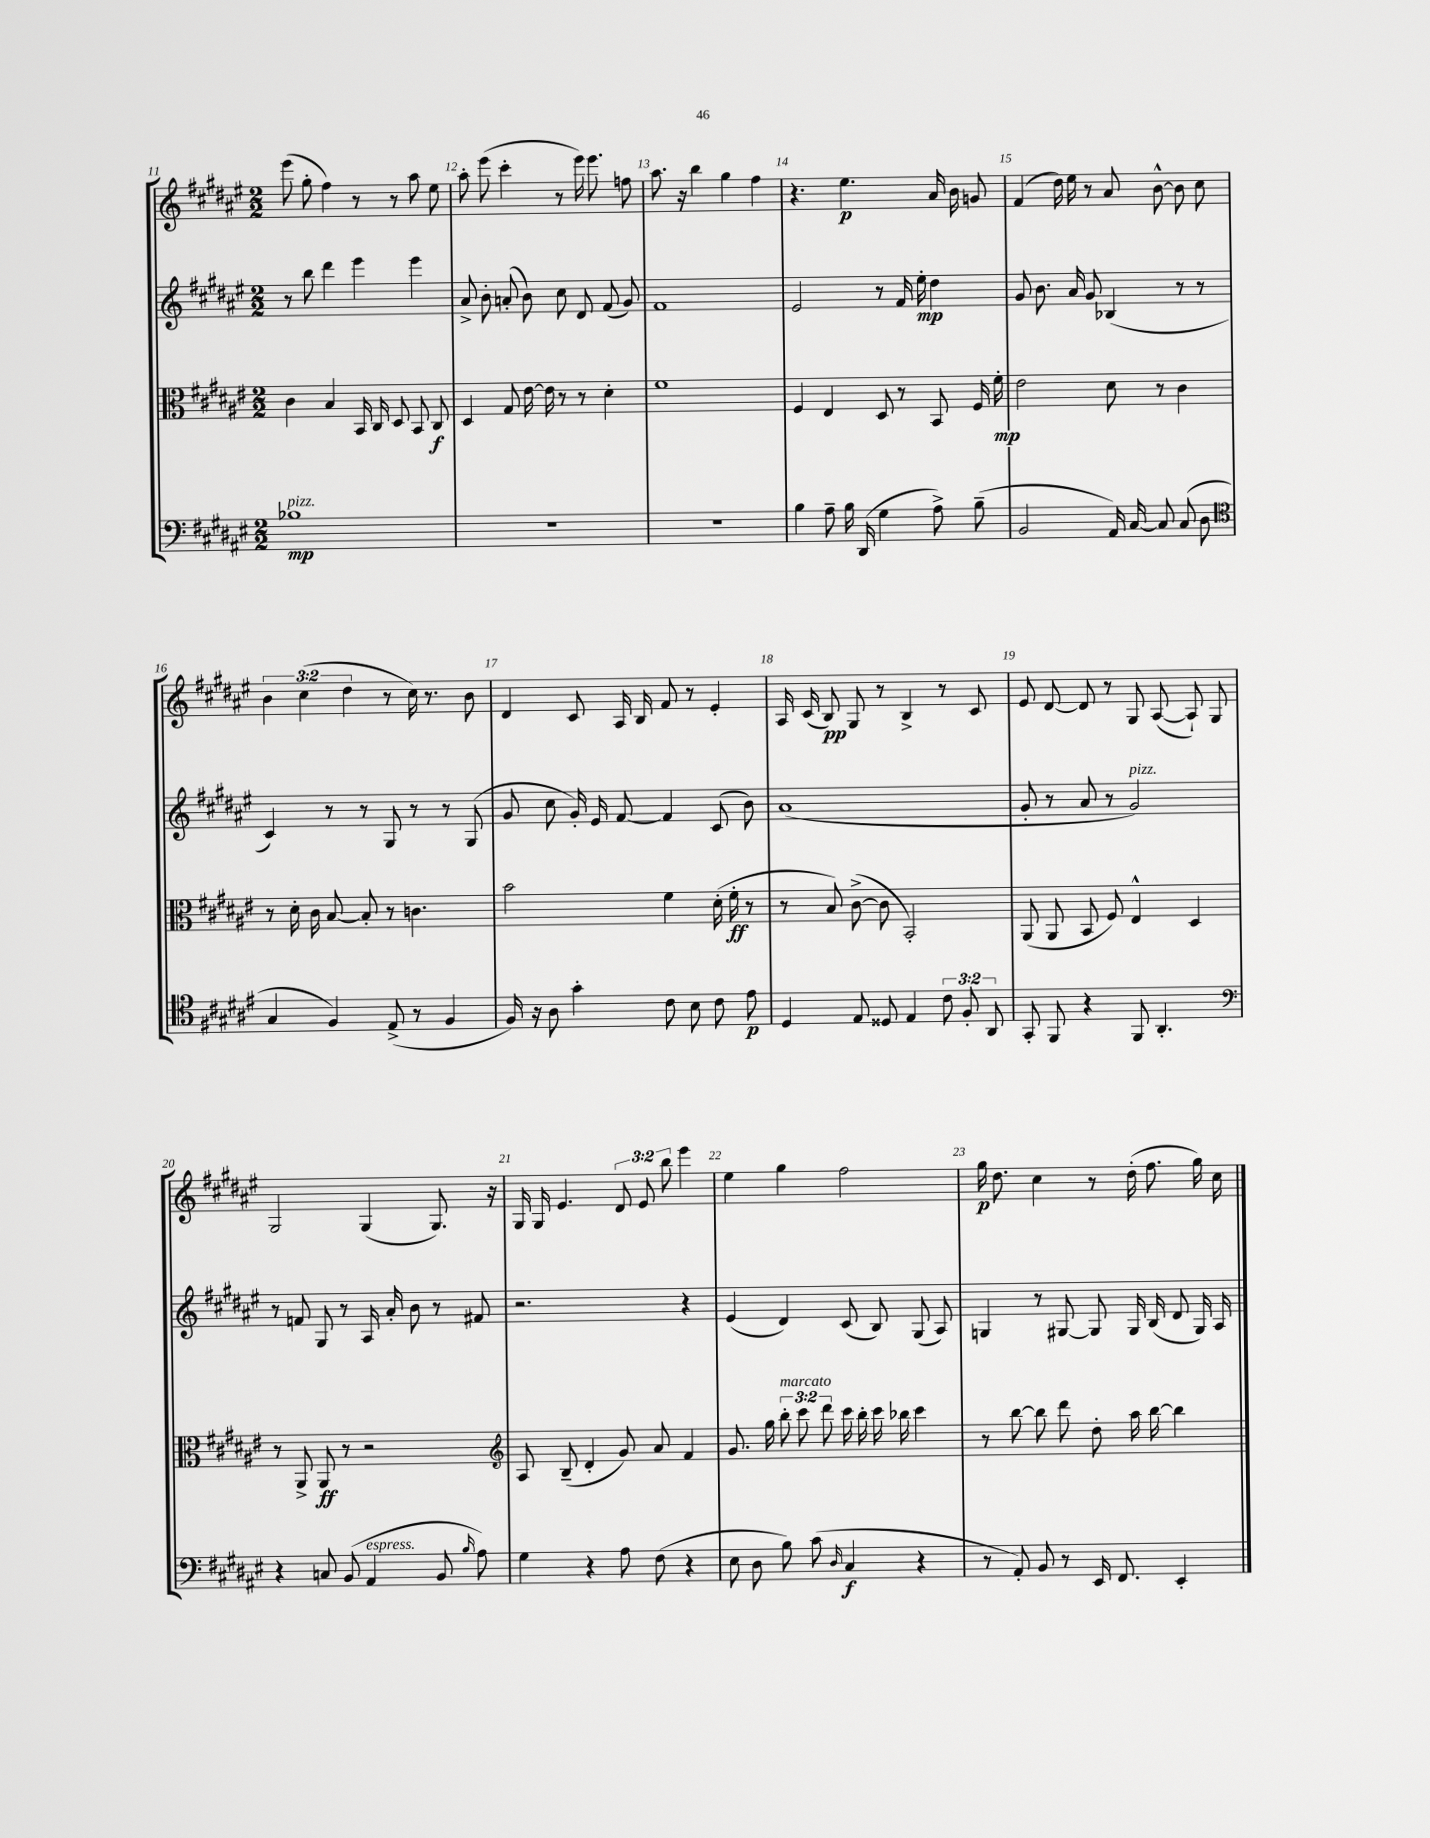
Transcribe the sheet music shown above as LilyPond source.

<<
\new StaffGroup <<
\new Staff = "s0" {
    \clef treble \key fis \major \numericTimeSignature \time 2/2 \override Staff.TupletNumber.text = #tuplet-number::calc-fraction-text
    \autoBeamOff eis'''8( gis''8-. fis''4) r8 r8 ais''8 eis''8 |
    ais''8-. eis'''8( cis'''4-. r8 eis'''16) eis'''8. f''8 |
    ais''8. r16 b''4 gis''4 fis''4 |
    r4. eis''4.\p ais'16 b'16 g'8 |
    fis'4( dis''16) eis''16 r8 ais'8 b'8~-^ b'8 cis''8 |
    \tuplet 3/2 { b'4 cis''4( dis''4 } r8 cis''16) r8. b'8 |
    dis'4 cis'8 ais16 b16 fis'8 r8 eis'4-. |
    ais16 cis'16( b8\pp) gis8 r8 b4-> r8 cis'8 |
    eis'8 dis'8~ dis'8 r8 gis8 ais8~( ais8-!) gis8 |
    gis2 gis4( gis8.) r16 |
    gis16 gis16 eis'4. \tuplet 3/2 { dis'8 eis'8 b''8 } eis'''4 |
    eis''4 gis''4 fis''2 |
    gis''16\p dis''8. cis''4 r8 dis''16-.( fis''8. gis''16) cis''16 \bar "|." |
}
\new Staff = "s1" {
    \clef treble \key fis \major \numericTimeSignature \time 2/2
    \autoBeamOff r8 b''8 dis'''4 eis'''4 eis'''4 |
    ais'8-> b'8-. a'8-.( b'8) cis''8 dis'8 fis'8( gis'8) |
    fis'1 |
    eis'2 r8 fis'16 eis''16-.\mp dis''4 |
    gis'8 b'8. ais'16 gis'8 bes4( r8 r8 |
    cis'4) r8 r8 gis8 r8 r8 gis8( |
    gis'8 cis''8 gis'16-.) eis'16 fis'8~ fis'4 cis'8( b'8) |
    ais'1( |
    gis'8-. r8 ais'8 r8 gis'2^\markup { \italic "pizz." }) |
    r8 f'8 gis8 r8 ais16 ais'16-. b'8 r8 fis'8 |
    r2. r4 |
    eis'4( dis'4) cis'8( b8) gis8( ais8) |
    g4 r8 gis8~ gis8 gis16 b16( dis'8 gis16) ais16 \bar "|." |
}
\new Staff = "s2" {
    \clef alto \key fis \major \numericTimeSignature \time 2/2 \override Staff.TupletNumber.text = #tuplet-number::calc-fraction-text
    \autoBeamOff cis'4 b4 b,16 cis16 dis8 b,8 cis8\f |
    dis4 gis8 eis'16~ eis'16 r8 r8 dis'4-. |
    fis'1 |
    fis4 eis4 dis8 r8 b,8 fis16 fis'16-.\mp |
    eis'2 dis'8 r8 cis'4 |
    r8 dis'16-. cis'16 b8~ b8-. r8 c'4. |
    b'2 fis'4 dis'16-.( fis'16-.\ff r8 |
    r8 b8) cis'8~->( cis'8 b,2-.) |
    ais,8( ais,8 b,8 fis8) eis4-^ dis4 |
    r8 ais,8-> ais,8\ff r8 r2 |
    \clef treble ais8 b8--( dis'4-. gis'8) ais'8 fis'4 |
    gis'8. gis''16 \tuplet 3/2 { b''8-.^\markup { \italic "marcato" } cis'''8 dis'''8 } cis'''16 b''16-. cis'''16 bes''16 cis'''4 |
    r8 b''8~ b''8 dis'''8 dis''8-. ais''16 b''16~ b''4 \bar "|." |
}
\new Staff = "s3" {
    \clef bass \key fis \major \numericTimeSignature \time 2/2 \override Staff.TupletNumber.text = #tuplet-number::calc-fraction-text
    \autoBeamOff bes1\mp^\markup { \italic "pizz." } |
    R1 |
    R1 |
    b4 ais8-- b16 dis,16( gis4 ais8->) b8--( |
    b,2 ais,16) cis16~ cis8 cis8( dis8 |
    \clef tenor gis4 fis4) eis8->( r8 fis4 |
    fis16) r16 ais8 gis'4-. cis'8 b8 cis'8 eis'8\p |
    dis4 eis8 disis8 eis4 \tuplet 3/2 { cis'8 fis8-. ais,8 } |
    gis,8-. fis,8 r4 fis,8 ais,4.-. |
    \clef bass r4 c8 b,8( ais,4^\markup { \italic "espress." } b,8 \grace { b16 } ais8) |
    gis4 r4 ais8 fis8( r4 |
    eis8 dis8 b8) cis'8( \grace { dis16 } cis4\f r4 |
    r8 ais,8-.) b,8 r8 eis,16 fis,8. eis,4-. \bar "|." |
}
>>
>>
\layout { \context { \Score currentBarNumber = #11 \override BarNumber.break-visibility = ##(#f #t #t) barNumberVisibility = #all-bar-numbers-visible } }
